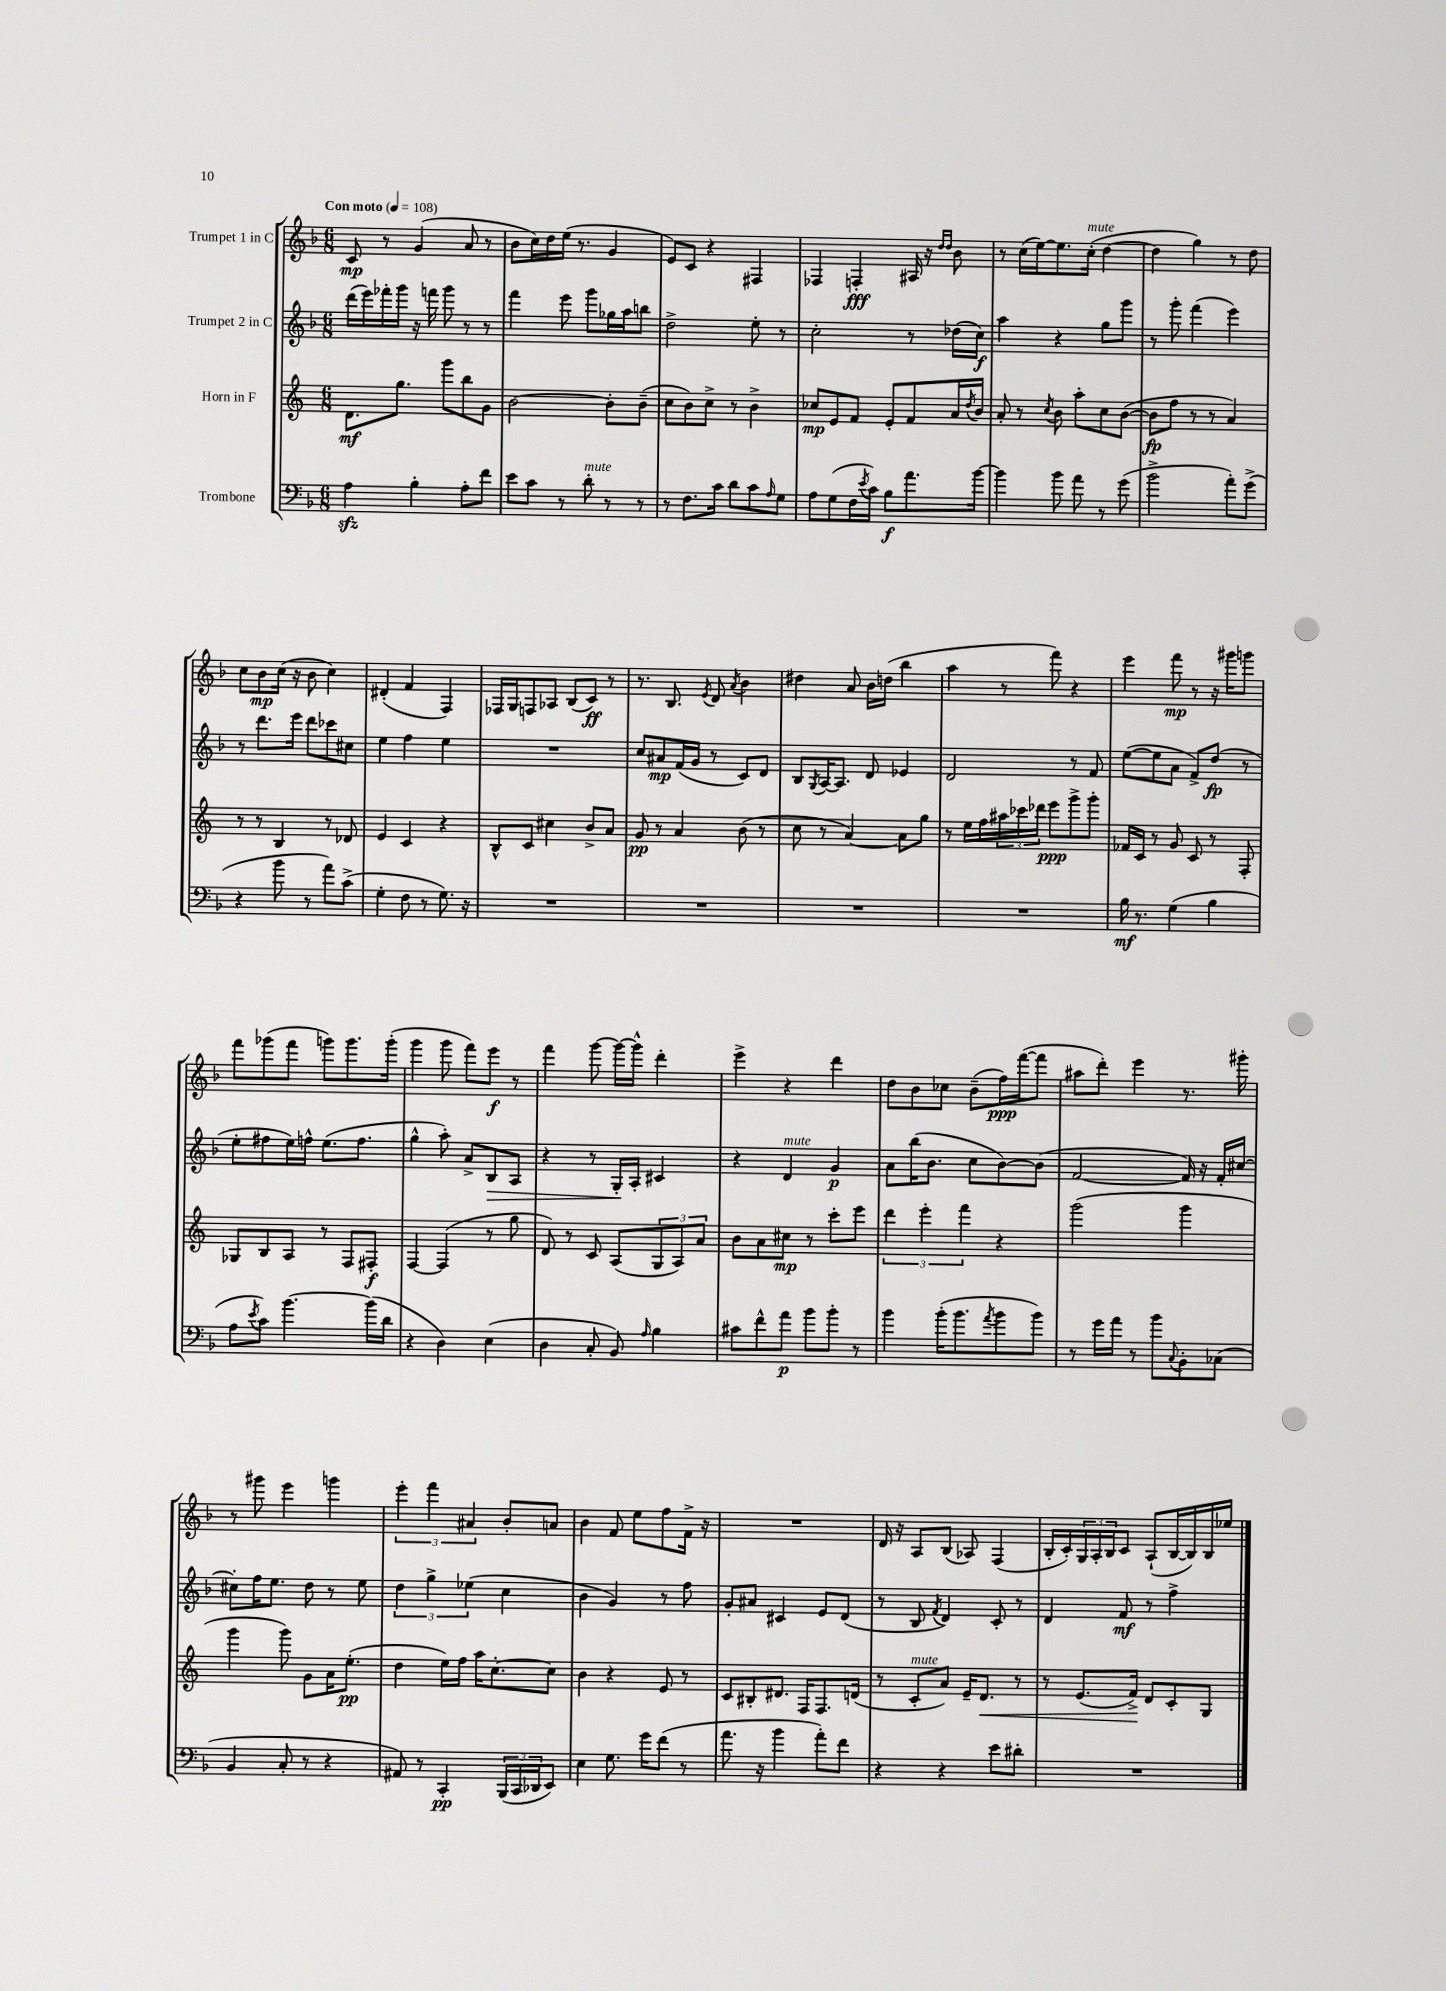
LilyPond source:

<<
\new StaffGroup <<
\new Staff = "s0" \with { instrumentName = "Trumpet 1 in C" } {
    \clef treble \key f \major \numericTimeSignature \time 6/8 \tempo "Con moto" 4 = 108
    c'8\mp r8 g'4( a'8 r8 |
    bes'8 c''16) d''16 e''16( r8. g'4 |
    e'8) c'8 r4 fis4 |
    fes4 f4-.\fff ais16 r16 \grace { d''16 d''16 } bes'8 |
    r8 c''16( e''16~) e''8. c''16-.^\markup { \italic "mute" }( d''4~ |
    d''4 g''4) r8 d''8 |
    c''8 bes'8\mp c''16( r16 bes'8 c''4) |
    dis'4-.( f'4 f4) |
    fes16 g16 f8 aes8 bes8( c'8\ff) r8 |
    r8. bes8. \acciaccatura { e'8 } d'8 \acciaccatura { a'8 } bes'4 |
    dis''4 a'8 bes'16 d''16( bes''4 |
    a''4 r8 f'''8) r4 |
    e'''4 f'''8\mp r8 r16 gis'''16 g'''8 |
    f'''8 ges'''8( f'''8 g'''8) g'''8. g'''16-.( |
    g'''4 g'''8 f'''8) e'''8\f r8 |
    f'''4 g'''8~ g'''16~ g'''16-^ d'''4-. |
    e'''4-> r4 d'''4 |
    d''8 bes'8 ces''8 bes'8--( f''16\ppp) f'''16~( f'''8 |
    ais''8 d'''8-.) e'''4 r8. gis'''16-. |
    r8 gis'''8 e'''4 g'''4 |
    \tuplet 3/2 { e'''4-. f'''4 ais'4 } bes'8-. a'8 |
    bes'4 f'8 e''8 f''8 f'16-> r16 |
    R2. |
    d'16 r16 a8 bes8( aes8) f4( |
    bes16-. c'16-.) \tuplet 3/2 { g16 a16-. bes16 } c'8 a8-!( bes16~ bes16) bes16 ees''16 \bar "|." |
}
\new Staff = "s1" \with { instrumentName = "Trumpet 2 in C" } {
    \clef treble \key f \major \numericTimeSignature \time 6/8
    d'''16( e'''16) fes'''16-. g'''16 r16 f'''16 g'''8 r8 r8 |
    f'''4 e'''8 g'''8 ges''16 a''16 b''8 |
    d''2-> e''8-. r8 |
    c''2-. r8 des''16( c''16\f) |
    a''4 r4 g''8 g'''8 |
    r8 g'''8-. f'''4( e'''4) |
    r8 d'''8. e'''16 d'''8 ces'''8 cis''8 |
    e''4 f''4 e''4 |
    R2. |
    c''8 ais'8\mp f'16( g'16 r8 c'8) d'8 |
    bes8 \acciaccatura { g8 } a16~ a8. d'8 ees'4 |
    d'2 r8 f'8 |
    e''8~( e''8 a'8 f'8->) d''8\fp( r8 |
    e''8-. fis''8 e''16) f''16-^ e''8.( f''8. |
    g''4-^ a''8-.) a'8-> bes8\> a8 |
    r4 r8 g16-.\! a16-. cis'4 |
    r4 d'4^\markup { \italic "mute" } g'4\p |
    a'8 bes''16( bes'8. c''8 bes'8~) bes'8( |
    f'2~ f'16) r16 f'16-. cis''16~ |
    cis''8-. f''16 e''8. d''8 r8 e''8 |
    \tuplet 3/2 { d''4 g''4-> ees''4( } c''4 |
    bes'4 g'4) r8 f''8 |
    g'8-. ais'8 cis'4 e'8 d'8( |
    r8 bes8 \acciaccatura { f'8 } d'4) c'8-. r8 |
    d'4 f'8\mf r8 f''4-> \bar "|." |
}
\new Staff = "s2" \with { instrumentName = "Horn in F" } {
    \clef treble \key c \major \numericTimeSignature \time 6/8
    d'8.\mf g''8. g'''8 b''8 g'8 |
    b'2~ b'8-. b'8--( |
    c''8 b'8) c''8-> r8 b'4-> |
    ces''8\mp e'8 f'8 e'8-. f'8 a'16 \acciaccatura { d''8 } b'16 |
    a'8-. r8 \acciaccatura { c''8 } b'8 a''8-. c''8 b'8~( |
    b'8\fp f''8 r8 r8 a'4) |
    r8 r8 b4 r8 des'8 |
    e'4 c'4 r4 |
    b8-^ c'8 cis''4 b'8-> a'8 |
    g'8\pp r8 a'4 b'8( r8 |
    c''8 r8 a'4~) a'8 g''8 |
    r8 e''16 f''16 \tuplet 3/2 { ais''16 ces'''16 des'''16 } e'''8\ppp g'''8-> g'''8-. |
    fes'16 c'16 r8 g'8 c'8 r8 f8-. |
    ges8 b8 a8 r8 f8 fis8-.\f |
    f4~ f4( r8 g''8 |
    d'8) r8 c'8 a8( \tuplet 3/2 { g8 a8) a'8 } |
    b'8 a'8 cis''8\mp r8 c'''8-. e'''8 |
    \tuplet 3/2 { d'''4 e'''4-. f'''4 } r4 |
    g'''2( g'''4 |
    g'''4 g'''8) g'8 a'16 e''8.-.\pp( |
    d''4 e''16) f''16 a''16 c''8.~-. c''8 |
    b'4 r4 e'8 r8 |
    c'8 bis8-. dis'8. f16 f8. d'16( |
    r8 c'8-.^\markup { \italic "mute" } a'8) e'16-- d'8.\< r8 |
    r8 e'8.( f'16->\!) d'8 c'8-. g8 \bar "|." |
}
\new Staff = "s3" \with { instrumentName = "Trombone" } {
    \clef bass \key f \major \numericTimeSignature \time 6/8
    a4\sfz bes4-. a8-. f'8 |
    e'8 c'8 r8 d'8-.^\markup { \italic "mute" } r8 r8 |
    r8 f8. c'16 d'8 c'8 \grace { a16 } g8 |
    a8 g8( f16 \acciaccatura { e'8 } c'16) bes8\f a'8. bes'16~ |
    bes'4 bes'8 a'8 r8 g'8( |
    bes'2-> a'8-.) g'8->( |
    r4 bes'8 r8 a'8) c'8->( |
    g4-. f8 r8 g8.) r16 |
    R2. |
    R2. |
    R2. |
    R2. |
    bes16\mf r8. g4( bes4 |
    a8 \acciaccatura { e'8 } c'8) bes'4.~ bes'16( d'16 |
    r4 d4) e4( |
    d4 c8-. bes,8) \grace { a16 } bes4 |
    cis'8 f'8-^ a'8\p bes'8 bes'8-. r8 |
    bes'4 bes'16-.( bes'8. \acciaccatura { a'8 } bes'8 bes'8) |
    r8 g'16 a'16 r8 bes'8 \appoggiatura { c8 } bes,8-. ces8( |
    bes,4 c8-. r8 r4 |
    ais,8) r8 c,4-.\pp \tuplet 3/2 { bes,,16( c,16 des,16 } e,8) |
    e4 g8. g'16 f'8( r8 |
    a'8. r16 bes'4 a'8-.) f'8 |
    r4 r4 e'8 dis'8-. |
    R2. \bar "|." |
}
>>
>>
\layout { \context { \Score \remove "Bar_number_engraver" } }
